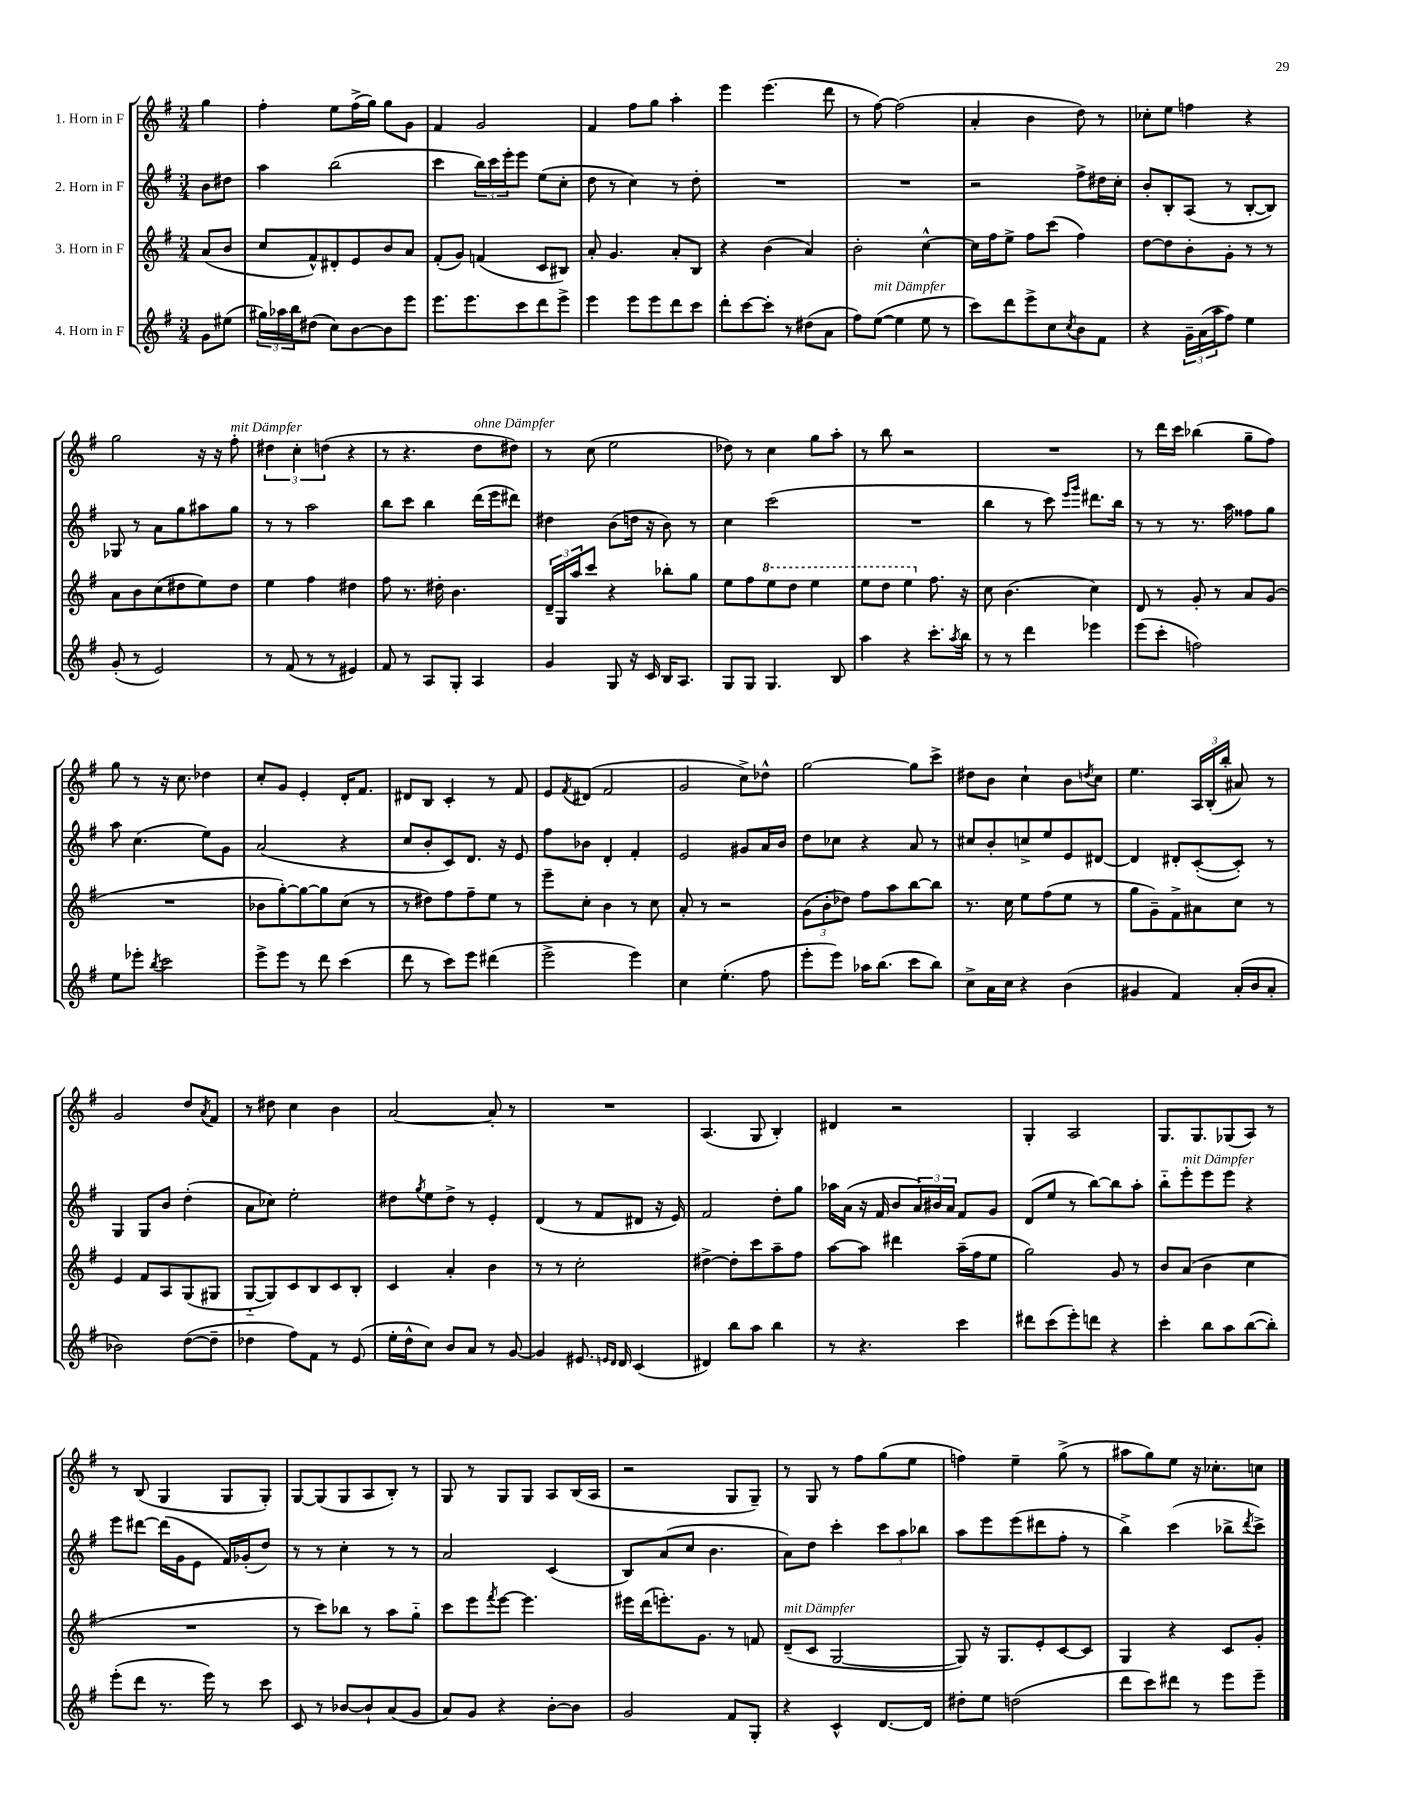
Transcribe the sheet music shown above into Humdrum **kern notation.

**kern	**kern	**kern	**kern
*part4	*part3	*part2	*part1
*staff4	*staff3	*staff2	*staff1
*I"4. Horn in F	*I"3. Horn in F	*I"2. Horn in F	*I"1. Horn in F
*clefG2	*clefG2	*clefG2	*clefG2
*k[f#]	*k[f#]	*k[f#]	*k[f#]
*M3/4	*M3/4	*M3/4	*M3/4
=	=	=	=
8g\L	(8a/L	8b\L	4gg\
(8ee#X\J	8b/J	8dd#X\J	.
=1	=1	=1	=1
24gg#X\LL)	8cc/L	4aa\	4ff#'\
24aa-X\	.	.	.
24bb\J	.	.	.
(8dd#X\J	8f#^^/)	.	.
8cc\L)	8d#X'/	(2bb\	8ee\L
[8b\	8e/	.	(16ff#^\L
.	.	.	16gg\JJ)
8b\]	8b/	.	8gg\L
8eee\J	8a/J	.	8g\J
=2	=2	=2	=2
8.eee\L	(8f#'/L	4ccc\	4f#/
.	8g/J)	.	.
8.eee\	.	.	.
.	(4fn/	24bb\LL)	2g/
.	.	24ccc\	.
.	.	24eee'\J	.
8ccc\	.	8eee\J	.
8ddd\	8c/L	(8ee\L	.
8eee^\J	8B#X/J)	8cc'\J	.
=3	=3	=3	=3
4eee\	8a'/	8dd\	4f#/
.	4.g/	8r	.
8eee\L	.	4cc\)	8ff#\L
8eee\	.	.	8gg\J
8ddd\	8a'/L	8r	4aa'\
8ccc\J	8B/J	8dd'\	.
=4	=4	=4	=4
8ddd'\L	4r	2.r	4eee\
[8ccc\	.	.	.
8ccc'\J]	(4b\	.	(4.eee\
8r	.	.	.
(8dd#X\L	4a/)	.	.
8a\J	.	.	8ddd\
=5	=5	=5	=5
8ff#\L)	2b'\	2.r	8r
!LO:TX:a:i:t=mit Dämpfer	!	!	!
([8ee\J	.	.	[8ff#\)
4ee\]	.	.	(2ff#\]
8ee\	[4cc^^\	.	.
8r	.	.	.
=6	=6	=6	=6
8ccc\L)	16cc\LL]	2r	4a'/
.	16ff#\J	.	.
8ddd\	8ee^\J	.	.
8eee^\	8ff#\L	.	4b\
8cc\	(8ccc\J	.	.
8qcc/	.	.	.
8b\	4ff#\)	8ff#^\L	8dd\)
8f#\J	.	16dd#X\L	8r
.	.	16cc'\JJ	.
=7	=7	=7	=7
4r	[8dd\L	8b'/L	8cc-X'\L
.	8dd\]	8B'/	8ee\J
24g~\LL	8b'\	(8A/J	4ffn\
(24a\	.	.	.
24aa\J	.	.	.
8ff#\J)	8g'\J	8r	.
4ee\	8r	[8B'/L	4r
.	8r	8B/J])	.
!!LO:LB:g=z
=8	=8	=8	=8
(8g'/	8a\L	8G-X/	2gg\
8r	8b\	8r	.
2e/)	(8cc\	8a\L	.
.	8dd#X\	8gg\	.
.	8ee\)	8aa#X\	16r
.	.	.	16r
!	!	!	!LO:TX:a:i:t=mit Dämpfer
.	8dd#\J	8gg\J	8ff#'\
=9	=9	=9	=9
8r	4ee\	8r	6dd#X\
(8f#/	.	8r	.
.	.	.	6cc'\
8r	4ff#\	2aa\	.
.	.	.	(6ddn\
8r	.	.	.
4e#X/)	4dd#X\	.	4r
=10	=10	=10	=10
8f#/	8ff#\	8bb\L	8r
8r	8.r	8ccc\J	4.r
8A/L	.	4bb\	.
.	16dd#X'\	.	.
8G'/J	4.b\	.	.
!	!	!	!LO:TX:a:i:t=ohne Dämpfer
4A/	.	(16ddd\LL	8dd\L
.	.	16eee\J	.
.	.	8ddd#X\J)	8dd#X\J)
=11	=11	=11	=11
4g/	24d~/LL	4dd#X\	8r
.	24G/	.	.
.	24aa/J	.	.
.	8ccc/J	.	(8cc\
8G/	4r	(8b\L	2ee\
16r	.	16ddn\Jk	.
16c/	.	16r	.
16B/KL	8bb-X'\L	8b\)	.
8.A/J	.	.	.
.	8gg\J	8r	.
=12	=12	=12	=12
8G/L	8ee\L	4cc\	8dd-X\)
8G/J	8ff#\	.	8r
*	*8va	*	*
4.G/	8eee\	(2ccc\	4cc\
.	8ddd\J	.	.
.	4eee\	.	8gg\L
8B/	.	.	8aa'\J
=13	=13	=13	=13
4aa\	8eee\L	2.r	8r
.	8ddd\J	.	8bb\
4r	4eee\	.	2r
*	*X8va	*	*
8.ccc'\L	8.ff#\	.	.
8qaa/	.	.	.
16bb\Jk	16r	.	.
=14	=14	=14	=14
8r	8cc\	4bb\	2.r
8r	(4.b\	.	.
4ddd\	.	8r	.
.	.	8ccc\)	.
.	.	16qqeee/LL	.
.	.	16qqggg/JJ	.
4eee-X\	4cc\)	8.ddd#X\L	.
.	.	16bb\Jk	.
=15	=15	=15	=15
(8eee\L	8d/	8r	8r
8ccc'\J	8r	8r	16ddd\LL
.	.	.	16ccc\JJ
2ffn\)	8g'/	8.r	(4bb-X\
.	8r	.	.
.	.	16aa\	.
.	8a/L	8ff##X\L	8gg~\L
.	(8g/J	8gg\J	8ff#\J)
!!LO:LB:g=z
=16	=16	=16	=16
8ee\L	2.r	8aa\	8gg\
8eee-X'\J	.	(4.cc\	8r
8qbb/	.	.	.
2ccc\	.	.	16r
.	.	.	8.cc\
.	.	8ee\L)	4dd-X\
.	.	8g\J	.
=17	=17	=17	=17
8eee^\L	8b-X\L	(2a/	8cc'/L
8eee\J	[8gg'\)	.	8g/J
8r	8gg\_	.	4e'/
8ddd\	8gg\]	.	.
(4ccc\	(8cc\J	4r	16d'/KL
.	.	.	8.f#/J
.	8r	.	.
=18	=18	=18	=18
8ddd\	8r	8cc/L	8d#X/L
8r	8dd#X\L)	8b'/	8B/J
8ccc\L)	8ff#\	8c/)	4c'/
8eee\J	8ff#~\	8.d/J	.
(4ddd#X\	8ee\J	.	8r
.	.	16r	.
.	8r	8e/	8f#/
=19	=19	=19	=19
2eee^\	8eee~\L	8ff#\L	8e/L
.	.	.	8qf#/
.	8cc'\J	8b-X\J	(8d#X/J
.	4b\	4d'/	2f#/
4eee\)	8r	4f#'/	.
.	8cc\	.	.
=20	=20	=20	=20
4cc\	8a'/	2e/	2g/
.	8r	.	.
(4.ee'\	2r	.	.
.	.	8g#X/L	8cc^\L)
8ff#\	.	16a/L	8dd-X^^\J
.	.	16b/JJ	.
=21	=21	=21	=21
8eee'\L	(12g\L	8dd\L	[2gg\
.	12b'\	.	.
8eee\J)	.	8cc-X\J	.
.	12dd-X\J)	.	.
16aa-X\KL	8ff#\L	4r	.
(8.bb\J	.	.	.
.	8aa\	.	.
8ccc\L	[8bb\	8a/	8gg\L]
8bb\J)	8bb\J]	8r	8ccc^\J
=22	=22	=22	=22
8cc^\L	8.r	8cc#X/L	8dd#X\L
16a\L	.	8b'/	8b\J
16cc\JJ	16cc\	.	.
4r	8ee\L	8ccn^/	4cc`\
.	(8ff#\	8ee/	.
(4b\	8ee\J	8e/	8b\L
.	.	.	8qddn/
.	8r	[8d#X/J	8cc\J
=23	=23	=23	=23
4g#X/	8gg\L	4d#/]	4.ee\
.	8g~\)	.	.
4f#/)	8f#^\	8d#X'/L	.
.	8a#X\	([8c'/	24A/LL
.	.	.	(24B'/
.	.	.	24bb'/JJ
(16a'/LL	8cc\J	8c'/J])	8a#X/)
16b/J	.	.	.
8a'/J	8r	8r	8r
!!LO:LB:g=z
=24	=24	=24	=24
2b-X\)	4e/	4G/	2g/
.	8f#/L	8G/L	.
.	8A/	8b/J	.
([8dd\L	(8G/	(4dd'\	8dd/L
.	.	.	8qa/
8dd~\J]	8G#X/J	.	8f#/J
=25	=25	=25	=25
4dd-X\	[8G/L	8a\L	8r
.	8G/])	8cc-X\J)	8dd#X\
8ff#\L)	8c/	2ee'\	4cc\
8f#\J	8B/	.	.
8r	8c/	.	4b\
(8e/	8B'/J	.	.
=26	=26	=26	=26
16ee'\LL	4c/	8dd#X\L	[2a/
16dd^^\J	.	.	.
.	.	8qgg/	.
8cc\J)	.	8ee\	.
8b/L	4a'/	8dd#^\J	.
8a/J	.	8r	.
8r	4b\	4e'/	8a'/]
[8g/	.	.	8r
=27	=27	=27	=27
4g/]	8r	(4d/	2.r
.	8r	.	.
8.e#X/	2cc'\	8r	.
.	.	8f#/L	.
16qqen/LL	.	.	.
16qqd/JJ	.	.	.
16d/	.	.	.
(4c/	.	8d#X/J	.
.	.	16r	.
.	.	16e/)	.
=28	=28	=28	=28
4d#X/)	[4dd#X^\	2f#/	(4.A/
8bb\L	8dd#'\L]	.	.
8aa\J	8ccc\	.	8G/
4bb\	8aa~\	8dd'\L	4B'/)
.	8ff#\J	8gg\J	.
=29	=29	=29	=29
8r	[8aa\L	16aa-X\LL	4d#X/
.	.	(16a\JJ	.
4.r	8aa\J]	16r	.
.	.	16f#/	.
.	4ddd#X\	8b/L	2r
.	.	24a/L)	.
.	.	24b#X/	.
.	.	24a/JJ	.
4ccc\	(16aa~\LL	8f#/L	.
.	16ff#\J	.	.
.	8ee\J	8g/J	.
=30	=30	=30	=30
8ddd#X\L	2gg\)	(8d/L	4G'/
(8ccc\	.	8ee/J	.
8eee'\)	.	8r	2A/
8dddn\J	.	[8bb\L)	.
4r	8g/	8bb\]	.
.	8r	8aa'\J	.
=31	=31	=31	=31
4ccc'\	8b/L	8bb\L	8.G/L
!	!	!LO:TX:a:i:t=mit Dämpfer	!
.	(8a/J	8eee'\	.
.	.	.	8.G/
8bb\L	4b\	8eee\	.
8aa\	.	8eee\J	(8G-X/
([8bb\	4cc\	4r	8A/J)
8bb'\J])	.	.	8r
!!LO:LB:g=z
=32	=32	=32	=32
(8eee'\L	2.r	8eee\L	8r
8ddd\J	.	[8ddd#X\J	(8B/
8.r	.	(16ddd#\LL]	4G/
.	.	16g\J	.
.	.	8e\J	.
16eee\)	.	.	.
8r	.	16f#/LL)	8G/L
.	.	(16g-X'/J	.
8ccc\	.	8dd/J)	8G'/J)
=33	=33	=33	=33
8c/	8r	8r	[8G/L
8r	8ccc\L)	8r	(8G/]
[8b-X/L	8bb-X\J	4cc'\	8G/
8b-`/]	8r	.	8A/
(8a/	8aa\L	8r	8B'/J)
8g/J	8gg\J	8r	8r
=34	=34	=34	=34
8a/L)	8ccc\L	2a/	8G/
8g/J	8eee\	.	8r
.	8qfff#/	.	.
4r	[8eee\J	.	8G/L
.	4.eee\]	.	8G/J
[8b'\L	.	(4c/	8A/L
8b\J]	.	.	(16B/L
.	.	.	16A/JJ
=35	=35	=35	=35
2g/	16eee#X\LL	8B/L)	2r
.	(16ddd\J	.	.
.	8.eeen'\)	(8a/	.
.	.	8cc/J	.
.	8.g\J	.	.
.	.	4.b\	.
8f#/L	8r	.	8G/L
8G'/J	8fn/	.	8G~/J)
=36	=36	=36	=36
!	!LO:TX:a:i:t=mit Dämpfer	!	!
4r	(8d~/L	8a\L)	8r
.	8c/J	8dd\J	8G/
4c^^/	[2G/	4ccc'\	8r
.	.	.	8ff#\L
[8.d/L	.	12ccc\L	(8gg\
.	.	12aa\	.
.	.	.	8ee\J
.	.	12bb-X\J	.
16d/Jk]	.	.	.
=37	=37	=37	=37
8dd#X'\L	8G/])	8aa\L	4ffn\)
8ee\J	16r	8eee\	.
.	8.G/L	.	.
(2ddn\	.	(8eee\	4ee~\
.	8e'/	8ddd#X\	.
.	[8c/	8ff#'\J	(8gg^\
.	8c/J]	8r	8r
=38	=38	=38	=38
8ddd\L	4G/	4bb^\)	8aa#X\L
8ccc\)	.	.	8gg\)
8ddd#X\J	4r	(4ccc\	8ee\J
8r	.	.	16r
.	.	.	8.cc-X'\L
8eee\L	8c/L	8bb-X^\L	.
.	.	8qddd/	.
8eee~\J	8g'/J	8ccc^\J)	8ccn\J
==	==	==	==
*-	*-	*-	*-
